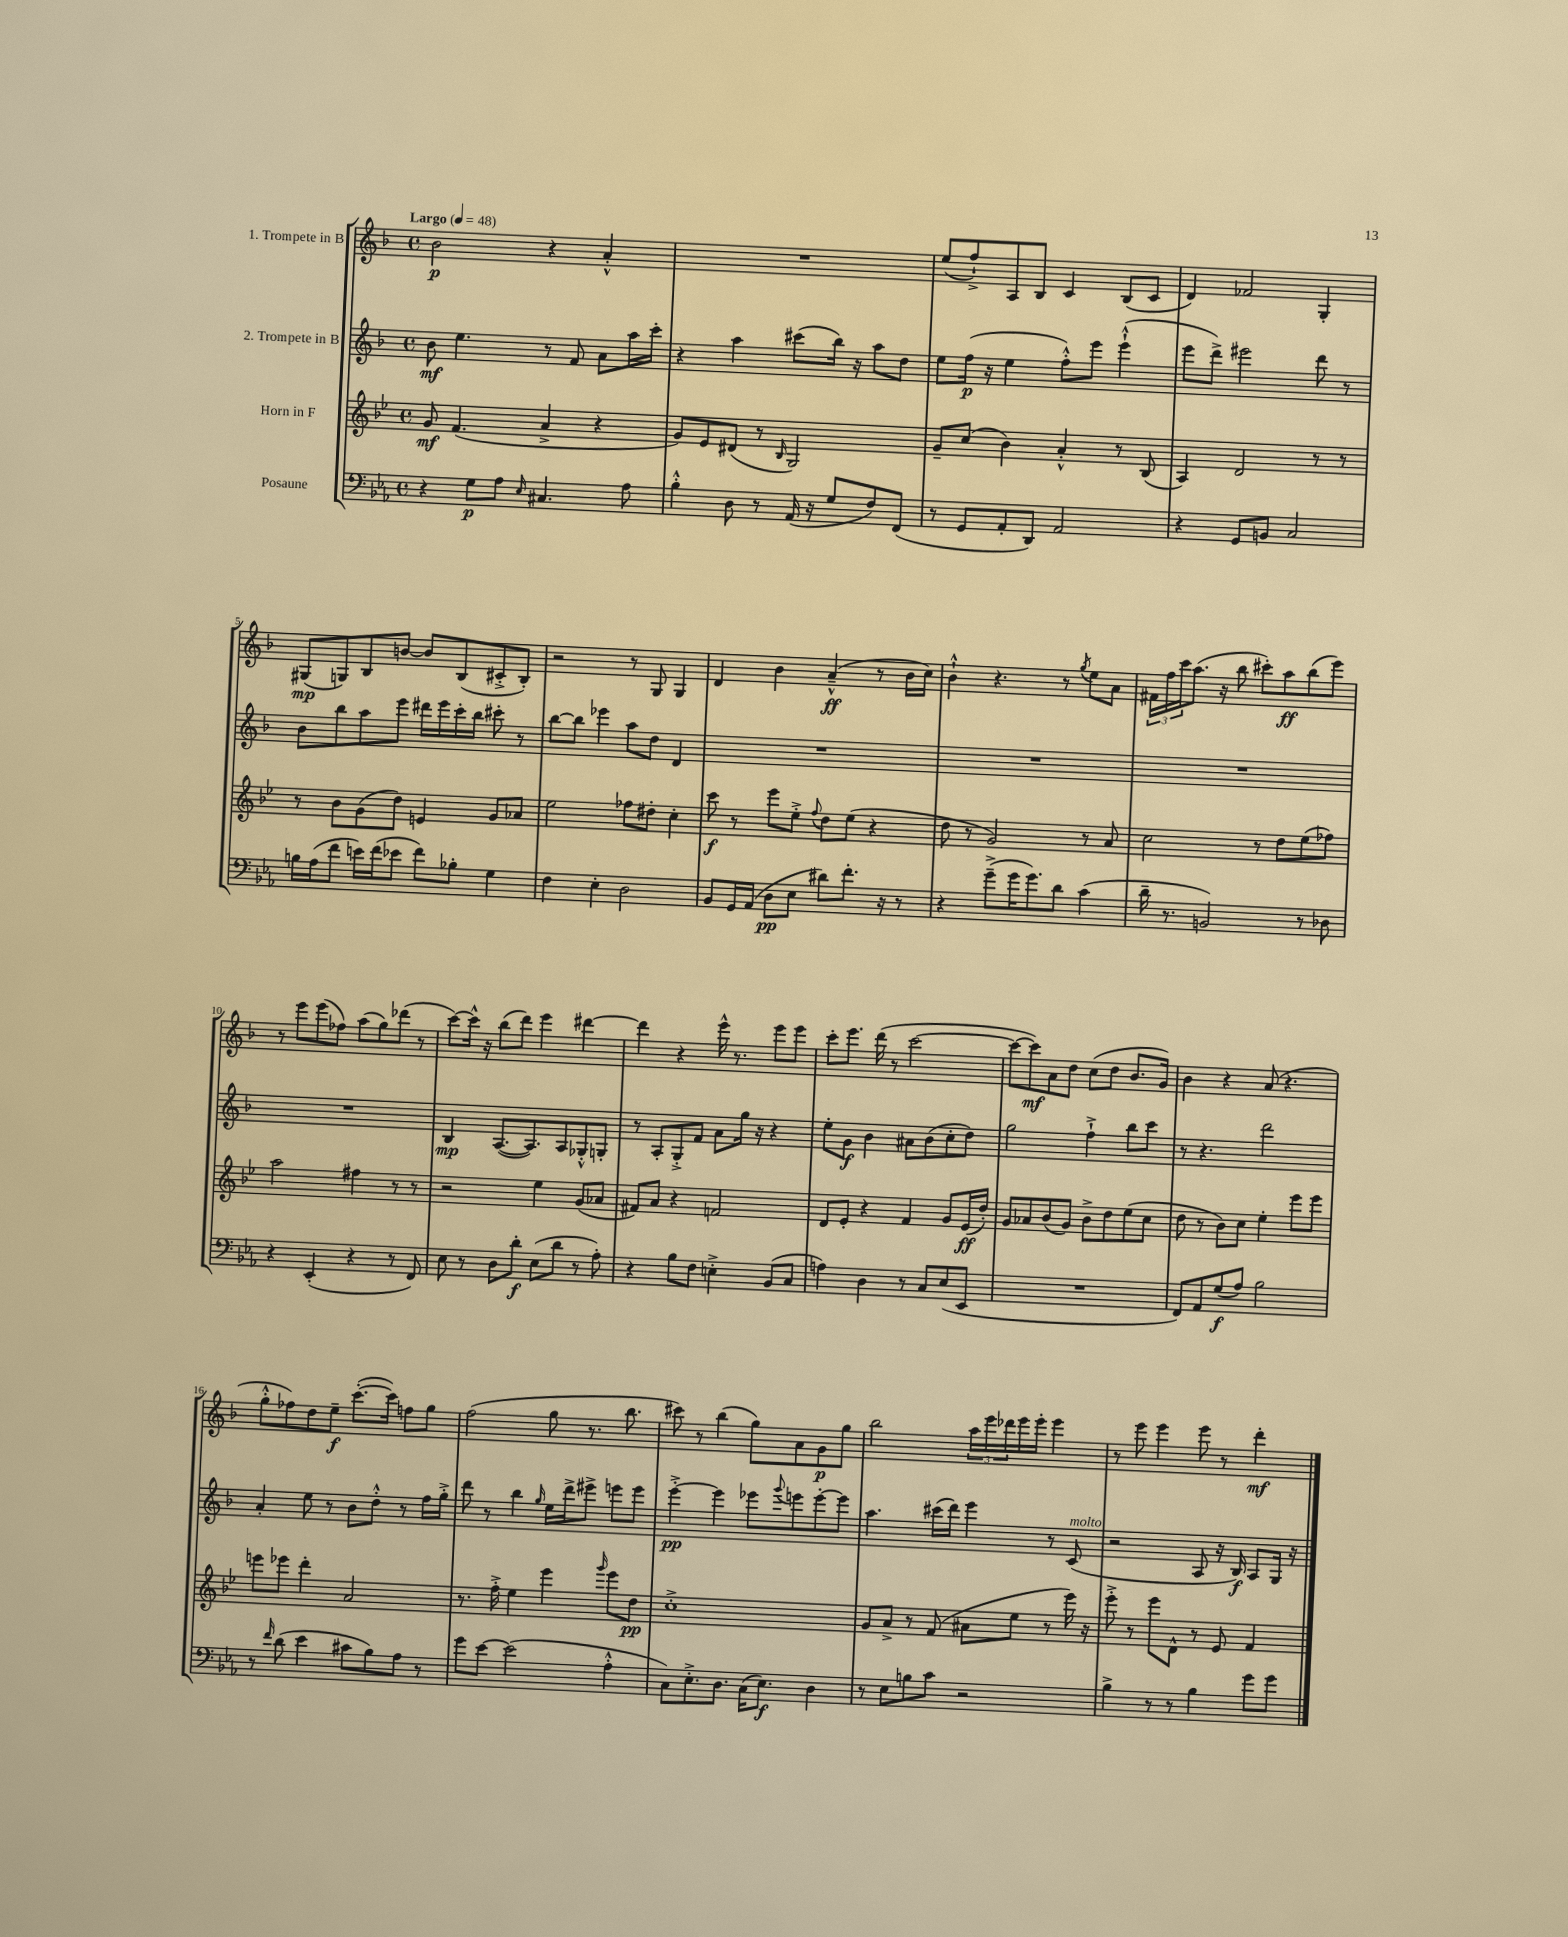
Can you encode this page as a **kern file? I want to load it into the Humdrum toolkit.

**kern	**kern	**kern	**kern
*staff4	*staff3	*staff2	*staff1
*clefF4	*clefG2	*clefG2	*clefG2
*k[b-e-a-]	*k[b-e-]	*k[b-]	*k[b-]
*M4/4	*M4/4	*M4/4	*M4/4
*met(c)	*met(c)	*met(c)	*met(c)
*MM48	*MM48	*MM48	*MM48
4r	8g/	8b-\	2b-\
.	(4.f/	4.ee\	.
8G\L	.	.	.
8A-\J	.	.	.
16qqE-/	.	.	.
4.C#/	4a^/	8r	4r
.	.	8f/	.
.	4r	8a\L	4a'^^/
8A-\	.	16aa\L	.
.	.	16ccc'\JJ	.
=	=	=	=
4B-'^^\	8g/L)	4r	1r
.	8e-/	.	.
8D\	(8d#/J	4aa\	.
8r	8r	.	.
.	16qqB-/	.	.
(16AA-/	2G/)	(8ccc#\L	.
16r	.	.	.
8G/L	.	16bb-\Jk)	.
.	.	16r	.
8F/)	.	8aa\L	.
(8FF/J	.	8dd\J	.
=	=	=	=
8r	8g~/L	8ee\L	(8ee/L
8GG/L	(8cc/J	(16ff\Jk	8ff`^/)
.	.	16r	.
8AA-'/	4b-\)	4ee\	8A/
8DD/J)	.	.	8B-/J
2AA-/	4a'^^/	8ff'^^\L)	4c/
.	.	8eee\J	.
.	8r	(4eee`^^\	(8B-/L
.	(8B-/	.	8c/J
=	=	=	=
4r	4A/)	8eee\L	4d/)
.	.	8ddd^\J)	.
8GG/L	2d/	2eee#\	2f-/
8BB/J	.	.	.
2C/	.	.	.
.	8r	8ddd\	4G'/
.	8r	8r	.
=	=	=	=
16B\LL	8r	8b-\L	(8G#/L
(16A-\J	.	.	.
8f\J	8b-\L	8bb-\	8G/)
16e\LL)	(8g\	8aa\	8B-/
(16f\J	.	.	.
8e-\J	8dd\J)	8eee\J	[8b/J
8f\L)	4e/	16ddd#\LL	8b/]L
.	.	16eee\	.
8B-'\J	.	16ccc'\	(8B-/
.	.	16bb-\JJ	.
4G\	8g/L	8ccc#'\	8c#'^/
.	8a-/J	8r	8B-'/J)
=	=	=	=
4F\	2ee-\	[8bb-\L	2r
.	.	8bb-\]J	.
4E-'\	.	4eee-\	.
2D\	8ff-\L	8aa\L	8r
.	8dd#'\J	8dd\J	8G/
.	4cc'\	4d/	4G/
=	=	=	=
8BB-/L	8ccc\	1r	4d/
16GG/L	8r	.	.
(16AA-/JJ	.	.	.
8D\L	8eee-\L	.	4b-\
8E-\J	8ee-'^\J	.	.
.	8qqff/	.	.
8d#\L)	8dd\L	.	(4a~^^/
8.f'\J	(8ee-\J	.	.
.	4r	.	8r
16r	.	.	.
8r	.	.	16b-\LL
.	.	.	16cc\JJ)
=	=	=	=
4r	8dd\	1r	4b-`^^\
.	8r	.	.
(8g~^\L	2g/)	.	4.r
16g\K	.	.	.
8.g\)	.	.	.
8d\J	.	.	8r
.	.	.	8qgg/
(4c\	8r	.	8ee\L
.	8a/	.	8a\J
=	=	=	=
16d~\	2cc\	1r	24f#\LL
.	.	.	24ff\
8.r	.	.	.
.	.	.	24ccc\J
.	.	.	(8.aa\J
2BB/)	.	.	.
.	.	.	16r
.	.	.	8bb-\
.	8r	.	8ccc#'\L)
.	8dd\L	.	8aa\
8r	(8ee-\	.	(8bb-\
8D-\	8ff-\J)	.	8eee\J)
=	=	=	=
4r	2aa\	1r	8r
.	.	.	8eee\L
(4EE-'/	.	.	(8eee\
.	.	.	8ff-\J)
4r	4ff#\	.	(8aa\L
.	.	.	8gg\)
8r	8r	.	(8ddd-\J
8FF/)	8r	.	8r
=	=	=	=
8E-\	2r	4B-/	[8ccc\L)
8r	.	.	16ccc^^\]Jk
.	.	.	16r
8D\L	.	([8.A/L	(8bb-\L
8d'\J	.	.	8ddd\J)
.	.	8.A/])	.
(8E-\L	4ee-\	.	4eee\
8d\J	.	8A/	.
8r	(8g/L	8G-'^^/	[4ddd#\
8A-'\)	8a-/J	8G'/J	.
=	=	=	=
4r	8f#/L)	8r	4ddd#\]
.	8a/J	8A'/L	.
8B-\L	4r	8G'^/	4r
8F\J	.	8f/J	.
4E'^\	2f/	8a\L	16eee^^\
.	.	.	8.r
.	.	16gg\Jk	.
.	.	16r	.
(8BB-/L	.	4r	8eee\L
8C/J	.	.	8eee\J
=	=	=	=
4A\)	8d/L	8ee'\L	8ccc'\L
.	8e-'/J	8g\J	8.eee\J
4D\	4r	4b-\	.
.	.	.	(16ddd\
.	.	.	8r
8r	4f/	8a#\L	[2ccc\
8C/L	.	(8b-\	.
(8E-/	8g/L	8cc'\	.
8EE-/J	(16e-/L	8dd\J)	.
.	16dd'/JJ)	.	.
=	=	=	=
1r	8g/L	2gg\	8ccc\_L
.	8a-/	.	8ccc\])
.	(8b-/	.	8a\
.	8g/J)	.	8dd\J
.	8b-^\L	4ff`^\	(8cc\L
.	8dd\	.	8dd\J
.	(8ee-\	8bb-\L	8.b-/L
.	8cc\J	8ccc\J	.
.	.	.	16g/Jk)
=	=	=	=
8FF/L)	8dd\	8r	4b-\
8AA-/	8r	4.r	.
(8G/	8b-\L)	.	4r
8A-/J)	8cc\J	.	.
2B-\	4ee-'\	2ddd\	(8a/
.	.	.	4.r
.	8eee-\L	.	.
.	8eee-\J	.	.
=	=	=	=
8r	8eee\L	4a'/	8gg'^^\L
16qqf/	.	.	.
(8d\	8eee-\J	.	8ff-\)
4e-\	4ddd'\	8ee\	8dd\
.	.	8r	8ee~\J
8c#\L	2a/	8b-\L	([8.ccc'\L
8B-\)	.	8dd'^^\J	.
.	.	.	16ccc\]Jk)
8A-\J	.	8r	8ff\L
8r	.	16ff\LL	8gg\J
.	.	16gg'^\JJ	.
=	=	=	=
8g\L	8.r	8ddd\	(2ff\
[8e-\J	.	8r	.
.	16ff'^\	.	.
(2e-\]	4ee-\	4bb-\	.
.	.	16qqgg/	.
.	4eee-\	16ee\LL	8gg\
.	.	16ddd^\J	.
.	.	8eee#^\J	8.r
.	16qqggg/	.	.
4A-'^^\	8eee-\L	8eee\L	.
.	.	.	8.bb-\
.	8dd\J	8eee\J	.
=	=	=	=
8C\L)	1cc'^	[4eee'^\	8ccc#\)
8.E-'^\	.	.	8r
.	.	4eee\]	(4bb-\
8.D\J	.	.	.
(16C\LK	.	8eee-\L	8gg\L)
8.E-\J)	.	.	.
.	.	8qqggg/	.
.	.	8eee\	8a\
4D\	.	[8eee'\	8g\
.	.	8eee\]J	8gg\J
=	=	=	=
8r	8g/L	4.aa\	2bb-\
8E-\L	8a^/J	.	.
8B\	8r	.	.
8c\J	(8f/	(16ccc#\LL	.
.	.	16ddd\JJ)	.
2r	8a#\L	4eee\	24aa\LL
.	.	.	24eee\
.	.	.	24ddd-\
.	8ee-\J	.	16eee\
.	.	.	16eee'\JJ
.	8r	8r	4eee\
.	16eee-\)	(8c/	.
.	16r	.	.
=	=	=	=
4B-^\	8eee-'^\	2r	8r
.	8r	.	8eee\
8r	8eee-\L	.	4eee\
8r	8d^^\J	.	.
4B-\	8r	8A/	8eee\
.	8e-/	16r	8r
.	.	16B-/)	.
8g\L	4f/	8A/L	4ddd'\
8g\J	.	16G/Jk	.
.	.	16r	.
==	==	==	==
*-	*-	*-	*-
